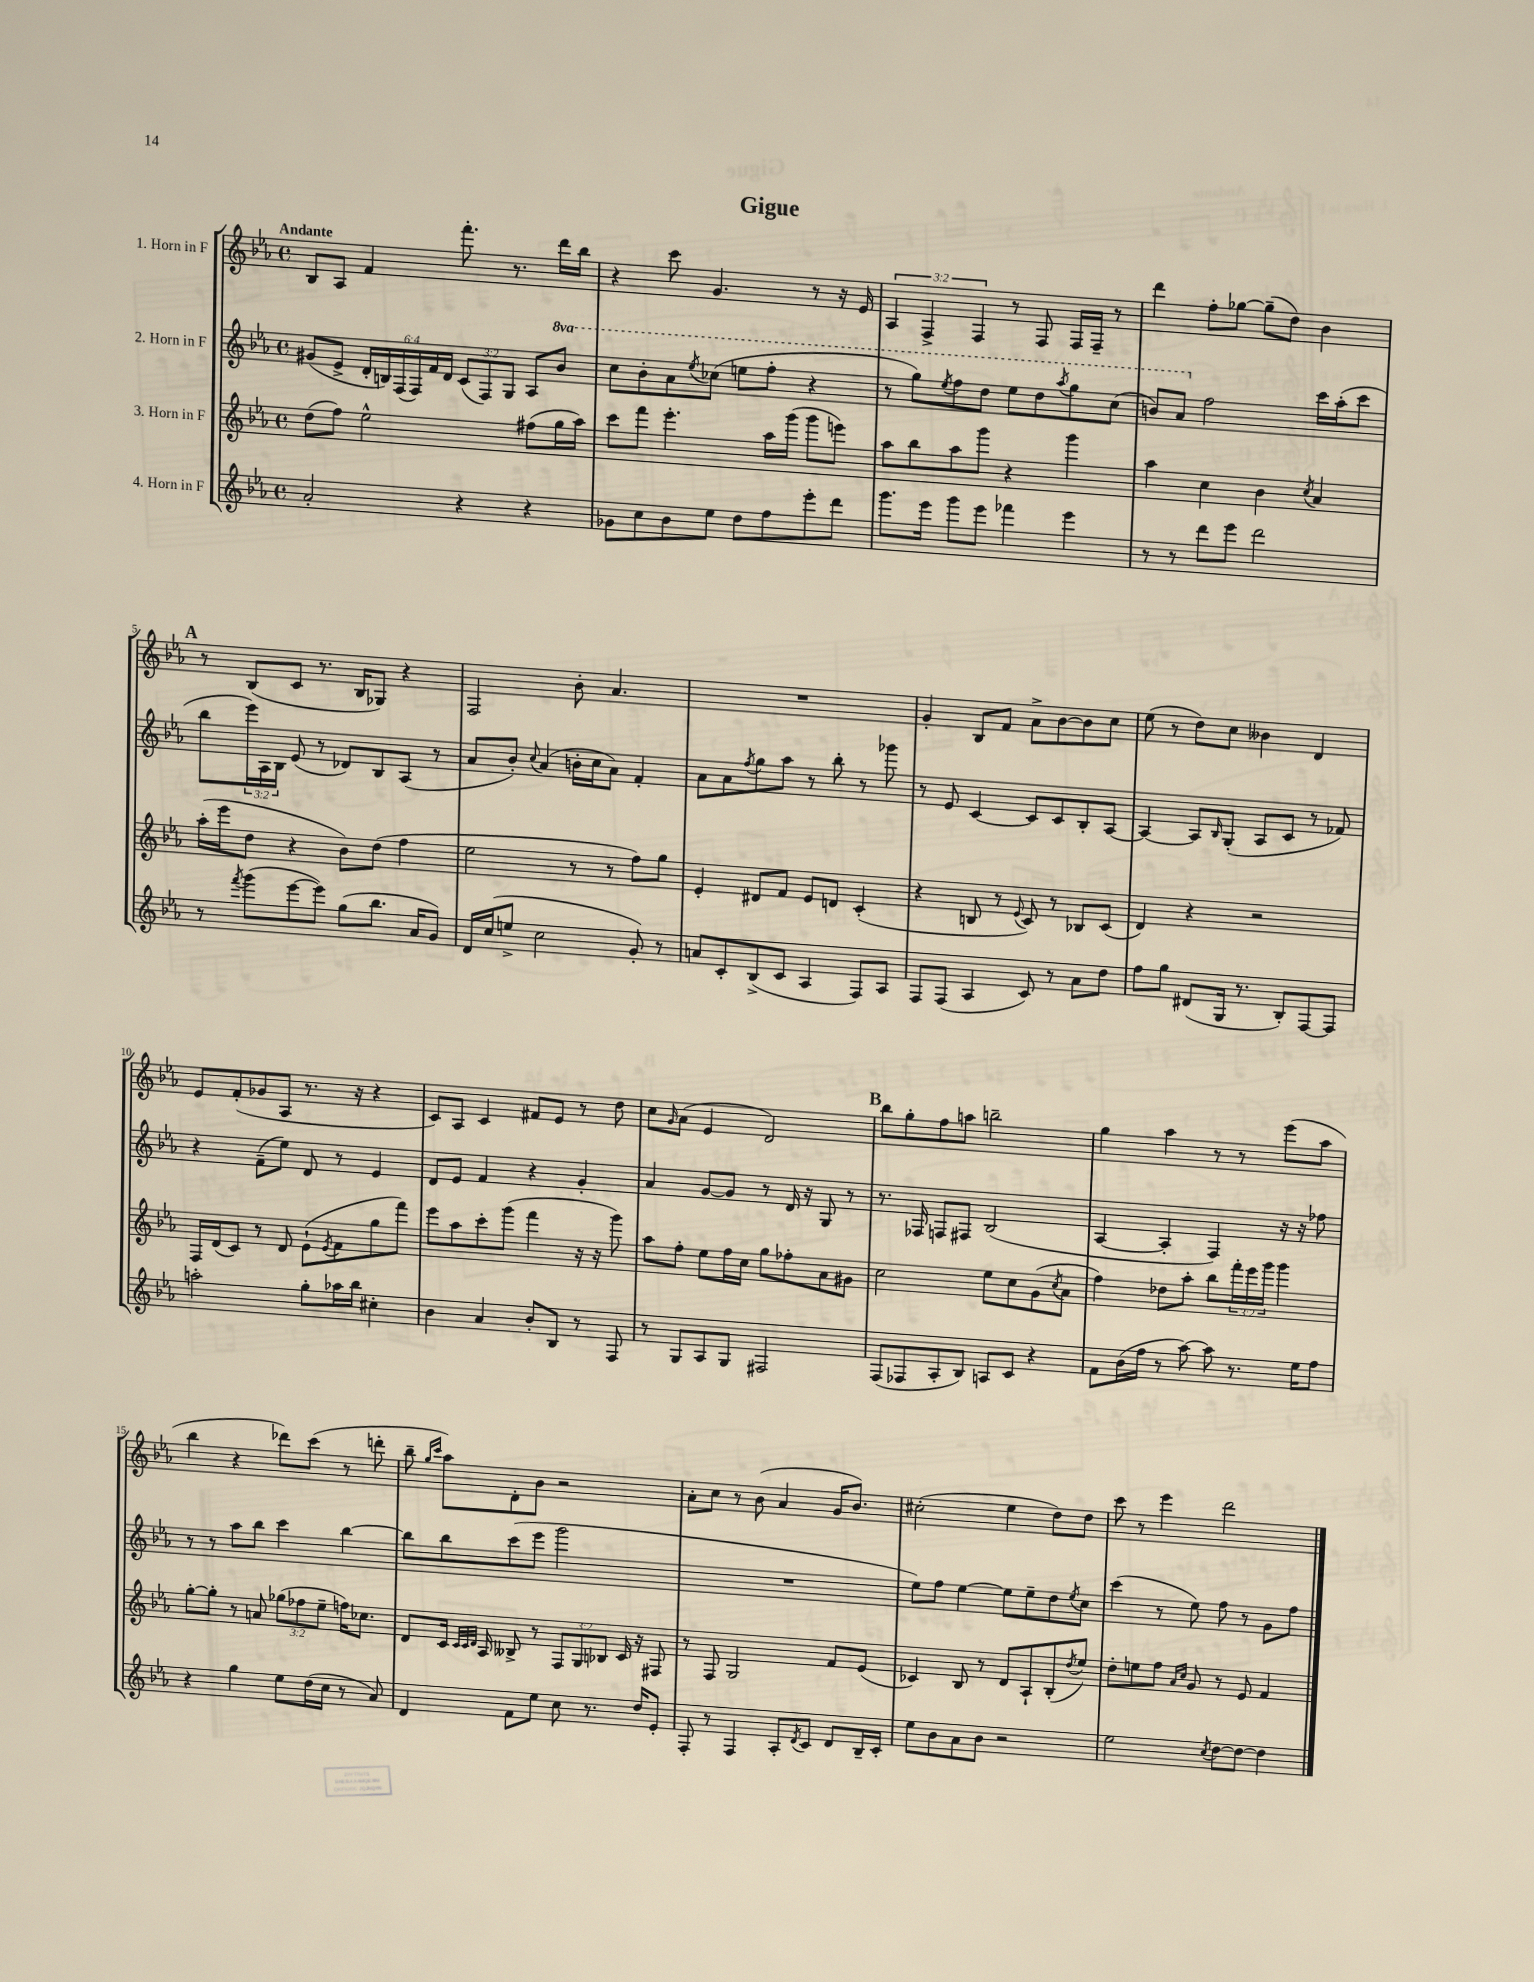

**kern	**kern	**kern	**kern
*staff4	*staff3	*staff2	*staff1
*clefG2	*clefG2	*clefG2	*clefG2
*k[b-e-a-]	*k[b-e-a-]	*k[b-e-a-]	*k[b-e-a-]
*M4/4	*M4/4	*M4/4	*M4/4
*met(c)	*met(c)	*met(c)	*met(c)
2a-'	(8dd	(8g#	8B-
.	8ff)	8e-^	8A-
.	2ee-^^	24d'	4f
.	.	24B)	.
.	.	(24F	.
.	.	24F)	.
.	.	24f	.
.	.	24d	.
4r	.	(12c	8.fff'
.	.	12F)	.
.	.	12G	.
.	.	.	8.r
4r	(8ff#	8A-	.
.	16gg	8bb-	16ddd
.	16aa-)	.	16bb-
=	=	=	=
8g-	8ccc	8ccc	4r
8cc	8fff	8bb-'	.
8b-	4.eee-'	8aa-	8ccc
.	.	8qeee-	.
8ee-	.	(8ccc-	4.g
8dd	.	8eee	.
8ff	16aa-	8fff'	.
.	(16ggg	.	.
8eee-'	8ggg	4r	8r
8ddd	8eee)	.	16r
.	.	.	16e-
=	=	=	=
8.ggg	8aa-	8r	6A-
.	8bb-	8ggg)	.
.	.	.	6F^
16eee-	.	.	.
.	.	8qeee-	.
8ggg	8aa-	8fff	.
.	.	.	6F
8eee-	8ggg	8ddd	.
4fff-	4r	8eee-	8r
.	.	8ddd	8F
.	.	8qaaa-	.
4eee-	4ggg	8ggg	16F
.	.	.	16F~
.	.	(8ccc	8r
=	=	=	=
8r	4aa-	8bb)	4ddd
8r	.	8aa-	.
8ddd	4cc	2ff	8ff'
8eee-	.	.	[8gg-
2ddd	4b-	.	(8gg-~]
.	.	.	8dd)
.	8qcc	.	.
.	4a-	16ccc	4b-
.	.	(16aa-'	.
.	.	8ccc	.
=	=	=	=
8r	(16aa-'	8bb-	8r
.	16eee-	.	.
8qfff	.	.	.
(8ggg	8dd	24eee-)	(8B-
.	.	24A-	.
.	.	24B-	.
[8eee-	4r	(8e-	8c
8eee-])	.	8r	8.r
(8gg	8b-)	8d-)	.
.	.	.	16B-
8.bb-	(8dd	8B-	8G-)
.	4ff	(8A-	4r
16a-	.	.	.
8g)	.	8r	.
=	=	=	=
16d	2ee-	8a-	2F
(16cc	.	.	.
8ee^	.	8b-')	.
.	.	8qqcc	.
2cc	.	(4a-	.
.	8r	16b'	8b-'
.	.	16cc	.
.	8r	8a-)	4.a-
8g')	8ff)	4f'	.
8r	8gg	.	.
=	=	=	=
8a	4e-'	8a-	1r
8c'	.	8a-	.
.	.	8qff	.
(8B-^	8d#	8gg	.
8c	8f	8aa-	.
4A-	8e-	8r	.
.	8d	8bb-'	.
8F)	(4c'	8r	.
8A-	.	8ggg-	.
=	=	=	=
8F	4r	8r	4g'
(8F	.	8e-	.
4A-	8B	[4c	8B-
.	8r	.	8f
.	8qqe-	.	.
8c)	8c)	8c]	8a-^
8r	8r	8c	[8b-
8a-	8B-	8B-'	8b-]
8dd	(8c	[8A-	8cc
=	=	=	=
8ff	4d)	4A-_	(8ee-
8gg	.	.	8r
(8d#	4r	8A-]	8dd)
.	.	16qqB-	.
16G	.	(8G'	8cc
8.r	.	.	.
.	2r	8A-	4b--
8B-')	.	8c	.
[8F	.	8r	4d
8F]	.	8f-)	.
=	=	=	=
2aa'	16F	4r	8e-
.	(16d	.	.
.	8c)	.	(8f'
.	8r	(8f~	8g-
.	8d	8ee-)	8A-
8gg'	(8e-`	8d	8.r
.	8qe-	.	.
16aa-	8f	8r	.
16bb-	.	.	16r
4cc#'	8gg	4e-	4r
.	8fff)	.	.
=	=	=	=
4b-	8eee-	8d	8c)
.	8aa-	8e-	8A-
4a-	8ccc'	4f	4c
.	(8ggg	.	.
8b-'	4fff	4r	8f#
8B-	.	.	8e-
8r	16r	4g'	8r
.	16r	.	.
8F	8ggg)	.	8dd
=	=	=	=
8r	8aa-	4a-	8cc
.	.	.	16qqg
8G	8ff'	.	(8a-
8A-	8ee-	[8g	4e-
8G	16ff	8g]	.
.	16cc	.	.
2F#	8gg	8r	2d)
.	8ff-'	16d	.
.	.	16r	.
.	8a-	8G	.
.	8g#	8r	.
=	=	=	=
(8F	2cc	8.r	8bb-
8F-	.	.	8gg'
.	.	16F-	.
8A-'	.	8F	8ff
8B-)	.	8F#	8aa
8A	8ee-	(2B-	2bb~
8c	8cc	.	.
4r	(8g	.	.
.	8qcc	.	.
.	8a-	.	.
=	=	=	=
8f	4ff)	[4A-	4gg
(16b-	.	.	.
16ff	.	.	.
8r	8dd-	4A-']	4aa-
[8aa-)	8aa-'	.	.
8aa-]	8bb-	4F)	8r
8.r	24fff'	.	8r
.	24eee-	.	.
.	24ggg	.	.
.	4ggg	16r	(8eee-
16ee-	.	16r	.
8ff	.	8ff-	8aa-
=	=	=	=
4r	[8gg'	8r	4bb-
.	8gg']	8r	.
4gg	8r	8aa-	4r
.	8a	8bb-	.
8ee-	(12gg-	4ccc	8ddd-)
.	12ff-	.	.
(16dd	.	.	(8ccc
.	12ee-~	.	.
16cc	.	.	.
8r	16ff)	[4bb-	8r
.	8.cc-	.	.
8a-)	.	.	8ddd'
=	=	=	=
4d	8d	8bb-]	8bb-~
.	.	.	16qqgg
.	.	.	16qqccc
.	16c	8bb-	8aa-)
.	32qqc	.	.
.	32qqc	.	.
.	32qqd	.	.
.	16A-	.	.
8f	8B--^	(8ccc	8d'
8ee-	8r	8eee-	8b-
8cc	12F	2ggg	2r
.	12G	.	.
8.r	.	.	.
.	12B-	.	.
.	16c	.	.
16dd	16r	.	.
8e-'	8F#	.	.
=	=	=	=
8F'	8r	1r	8a-'
8r	8F	.	8cc
4F	2G	.	8r
.	.	.	(8b-
8A-'	.	.	4a-
8qd	.	.	.
8c	.	.	.
8d	8f	.	16g
.	.	.	8.b-)
16B-~	(8e-	.	.
16c'	.	.	.
=	=	=	=
8ee-	4c-)	8ee-)	(2cc#'
8b-	.	8ff	.
8a-	8B-	[4ee-	.
8b-	8r	.	.
2r	8d	8ee-]	4ee-
.	8A-`	8ee-~	.
.	(8B-'	8dd	8dd)
.	8qdd	8qee-	.
.	8ee-)	8cc	8dd
=	=	=	=
2ee-	8dd'	(4ccc	8ccc
.	8ee	.	8r
.	8ff	8r	4eee-
.	16qqa-	.	.
.	16qqcc	.	.
.	8g	8ee-)	.
8qcc	.	.	.
[8dd	8r	8ff	2ddd
8dd_	8e-	8r	.
4dd]	4f	8g	.
.	.	8ff	.
==	==	==	==
*-	*-	*-	*-
